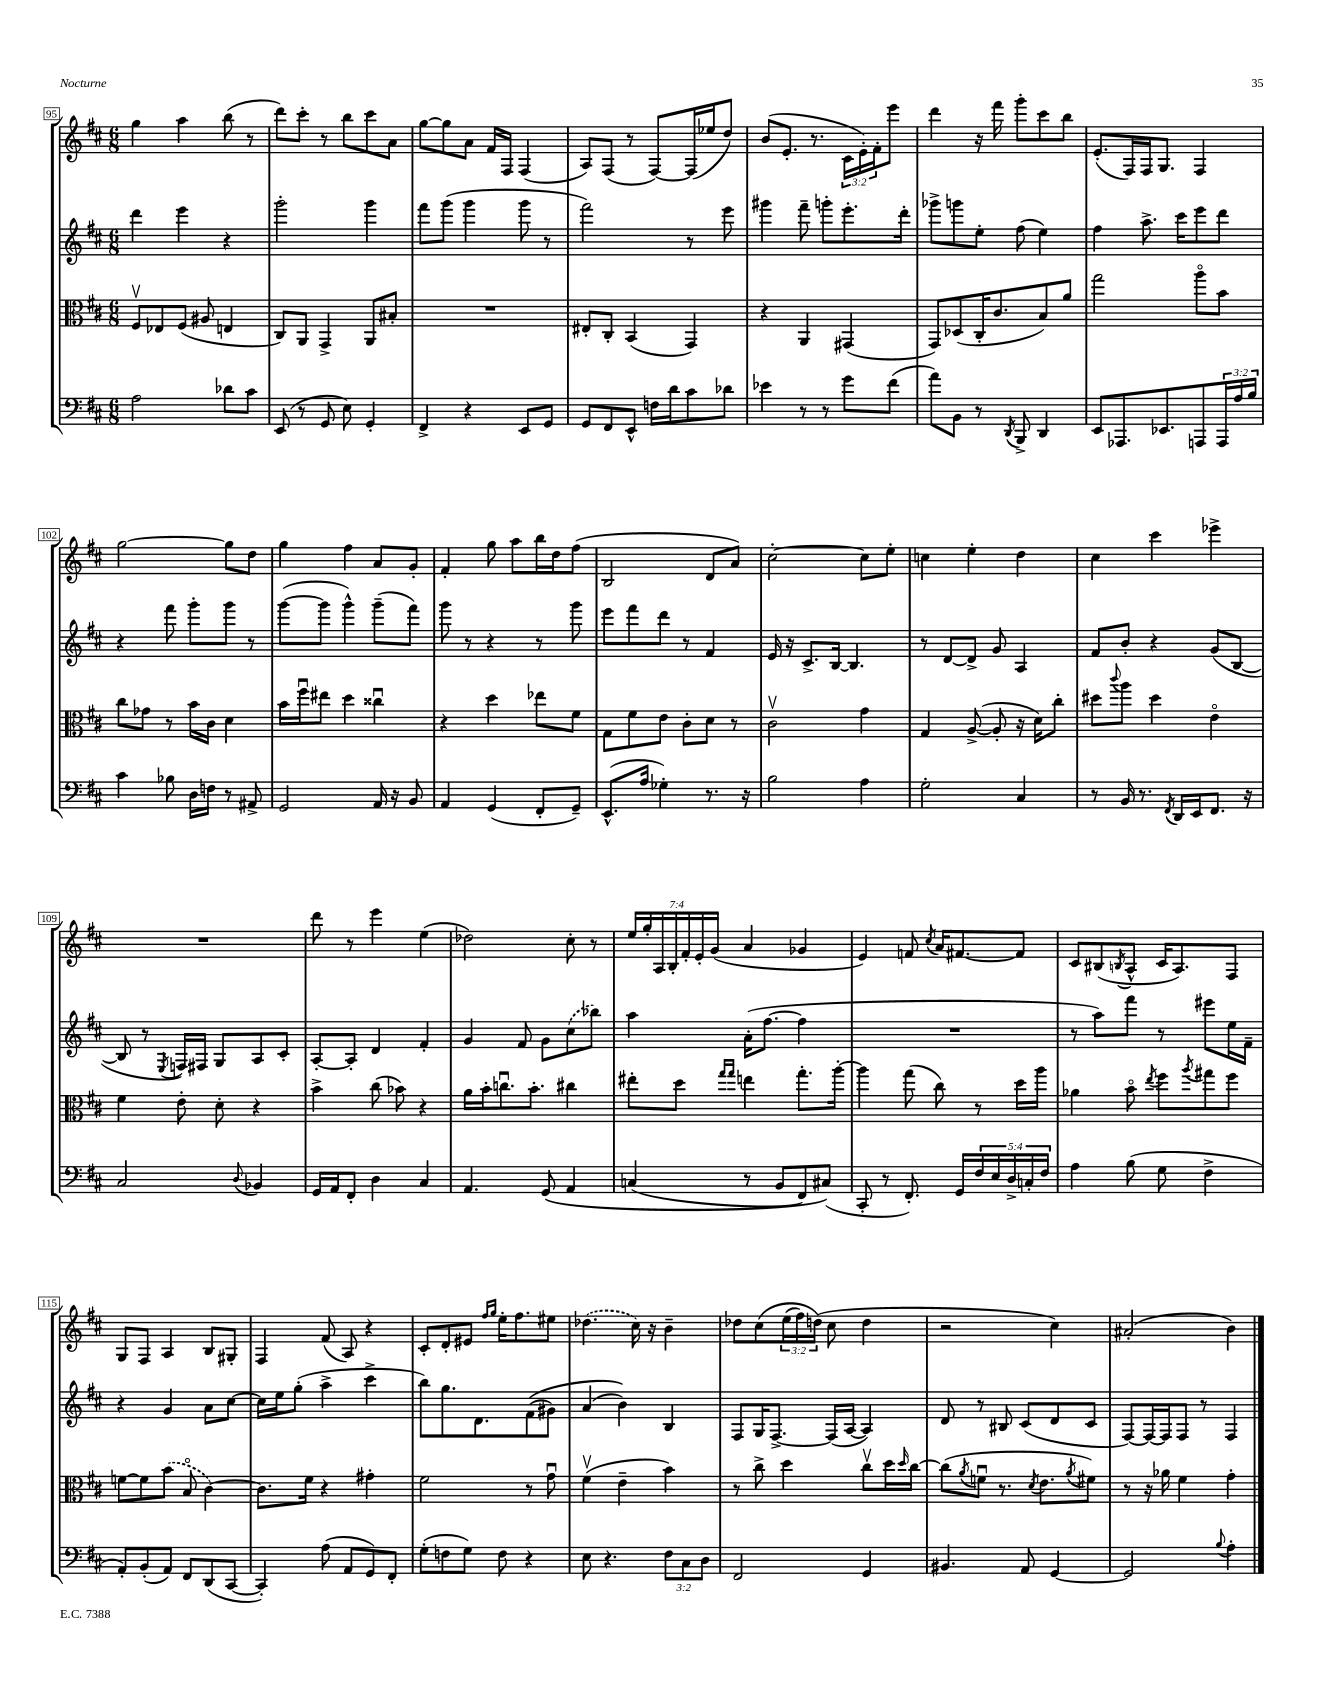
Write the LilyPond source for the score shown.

<<
\new StaffGroup <<
\new Staff = "s0" {
    \clef treble \key d \major \numericTimeSignature \time 6/8 \override Staff.TupletNumber.text = #tuplet-number::calc-fraction-text
    g''4 a''4 b''8( r8 |
    d'''8) cis'''8-. r8 b''8 cis'''8 a'8 |
    g''8~ g''8 a'8 fis'16 fis16 fis4( |
    a8) fis8( r8 fis8~) fis16( ees''16 d''8) |
    b'8( e'8.-. r8. \tuplet 3/2 { cis'16 e'16-.) fis'16-. } e'''8 |
    d'''4 r16 fis'''16 g'''8-. cis'''8 b''8 |
    e'8.-.( fis16) fis16 g8. fis4 |
    g''2~ g''8 d''8 |
    g''4 fis''4 a'8 g'8-. |
    fis'4-. g''8 a''8 b''16 d''16 fis''8( |
    b2 d'8 a'8) |
    cis''2~-. cis''8 e''8-. |
    c''4 e''4-. d''4 |
    cis''4 cis'''4 ees'''4-> |
    R2. |
    d'''8 r8 e'''4 e''4( |
    des''2) cis''8-. r8 |
    \tuplet 7/4 { e''16 g''16-. a16 b16-. fis'16-. e'16-. g'16( } a'4 ges'4 |
    e'4) f'8 \acciaccatura { cis''8 } a'16 fis'8.~ fis'8 |
    cis'8 bis8( \acciaccatura { b8 } a8-^ cis'16 a8.) fis8 |
    g8 fis8 a4 b8 gis8-. |
    fis4 fis'8( a8) r4 |
    cis'8-. d'8-. eis'8 \grace { fis''16 g''16 } e''16-. fis''8. eis''8 |
    \once \slurDashed des''4.( cis''16) r16 b'4-- |
    des''8 cis''8\( \tuplet 3/2 { e''16( fis''16) d''16(\) } cis''8 d''4 |
    r2 cis''4) |
    ais'2-.( b'4) \bar "|." |
}
\new Staff = "s1" {
    \clef treble \key d \major \numericTimeSignature \time 6/8
    d'''4 e'''4 r4 |
    g'''2-. g'''4 |
    fis'''8 g'''8( g'''4 g'''8 r8 |
    fis'''2) r8 e'''8 |
    gis'''4 fis'''8-- g'''8-. e'''8.-. d'''16-. |
    ges'''8-> g'''8 e''8-. fis''8( e''4) |
    fis''4 a''8.-> cis'''16 e'''8 d'''8 |
    r4 fis'''8 g'''8-. g'''8 r8 |
    g'''8~( g'''8 g'''4-^) g'''8--( fis'''8) |
    g'''8 r8 r4 r8 g'''8 |
    e'''8 fis'''8 d'''8 r8 fis'4 |
    e'16 r16 cis'8.-> b16~ b4. |
    r8 d'8~ d'8-> g'8 a4 |
    fis'8 b'8-. r4 g'8( b8~ |
    b8 r8 \acciaccatura { e8 } f16) fis16 g8 a8 cis'8-. |
    a8~-. a8-. d'4 fis'4-. |
    g'4 fis'8 g'8 \once \slurDashed cis''8( bes''8) |
    a''4 a'16-.( fis''8.~ fis''4 |
    R2. |
    r8 a''8) fis'''8 r8 eis'''8 e''16 fis'16-- |
    r4 g'4 a'8 cis''8~ |
    cis''16 e''16 g''8-.( a''4-> cis'''4-> |
    b''8) g''8. d'8. fis'8(\( gis'8) |
    a'4( b'4)\) b4 |
    fis8 g16 fis8.~-> fis16( a16~ a4) |
    d'8 r8 bis8 cis'8( d'8 cis'8 |
    fis8~) fis16~ fis16 fis8 r8 fis4 \bar "|." |
}
\new Staff = "s2" {
    \clef alto \key d \major \numericTimeSignature \time 6/8
    fis8\upbow ees8 fis8( ais8 e4 |
    cis8) a,8 g,4-> a,8 bis8-. |
    R2. |
    eis8-. cis8-. b,4( g,4) |
    r4 a,4 gis,4( |
    g,8) des8( cis16-. cis'8. b8) a'8 |
    g''2 a''8\flageolet b'8 |
    cis''8 ges'8 r8 b'16 cis'16 d'4 |
    b'16 fis''16\downbow eis''8 d''4 cisis''4\downbow |
    r4 d''4 ees''8 fis'8 |
    g8 fis'8 e'8 cis'8-. d'8 r8 |
    cis'2\upbow g'4 |
    g4 a8~->( a8-. r16 d'16) cis''8-. |
    dis''8 \appoggiatura { cis'''8 } a''8 dis''4 e'4\flageolet |
    fis'4 e'8-. d'8-. r4 |
    b'4-> cis''8( bes'8) r4 |
    a'16 b'16-. c''8.\downbow b'8.-. cis''4 |
    eis''8-. d''8 \grace { g''16 g''16 } e''4 g''8.-. a''16~-. |
    a''4 g''8( cis''8) r8 d''16 a''16 |
    aes'4 b'8\flageolet \acciaccatura { e''8 } fis''8 \acciaccatura { a''8 } gis''8 fis''8 |
    f'8~ f'8 \once \slurDashed b'8( b8\flageolet cis'4~) |
    cis'8. fis'16 r4 gis'4-. |
    fis'2 r8 g'8\downbow |
    fis'4\upbow( e'4-- b'4) |
    r8 cis''8-> d''4 cis''8\upbow d''16 \grace { d''16 } cis''16~ |
    cis''8( \acciaccatura { a'8 } f'8\downbow r8. \acciaccatura { d'8 } e'8. \acciaccatura { a'8 } fis'8) |
    r8 r16 aes'16 fis'4 g'4-. \bar "|." |
}
\new Staff = "s3" {
    \clef bass \key d \major \numericTimeSignature \time 6/8 \override Staff.TupletNumber.text = #tuplet-number::calc-fraction-text
    a2 des'8 cis'8 |
    e,8( r8 g,8 e8) g,4-. |
    fis,4-> r4 e,8 g,8 |
    g,8 fis,8 e,8-^ f16 d'16 cis'8 des'8 |
    ees'4 r8 r8 g'8 fis'8( |
    a'8) b,8 r8 \acciaccatura { d,8 } b,,8-> d,4 |
    e,8 aes,,8. ees,8. a,,8 \tuplet 3/2 { a,,16 a16 b16 } |
    cis'4 bes8 d16 f16 r8 ais,8-> |
    g,2 a,16 r16 b,8 |
    a,4 g,4( fis,8-. g,8--) |
    e,8.-^( a16 ges4-.) r8. r16 |
    b2 a4 |
    g2-. cis4 |
    r8 b,16 r8. \acciaccatura { fis,8 } d,16 e,16 fis,8. r16 |
    cis2 \appoggiatura { d8 } bes,4 |
    g,16 a,16 fis,8-. d4 cis4 |
    a,4. g,8\( a,4 |
    c4( r8 b,8 fis,8) cis8(\) |
    cis,8-. r8 fis,8.-.) g,16 \tuplet 5/4 { fis16 e16 d16-> c16-. fis16 } |
    a4 b8( g8 fis4-> |
    a,8-.) b,8-.( a,8) fis,8 d,8( cis,8~ |
    cis,4-.) a8( a,8 g,8) fis,8-. |
    g8-.( f8 g8) f8 r4 |
    e8 r4. \tuplet 3/2 { fis8 cis8 d8 } |
    fis,2 g,4 |
    bis,4. a,8 g,4~ |
    g,2 \appoggiatura { b8 } a4-. \bar "|." |
}
>>
>>
\layout { \context { \Score currentBarNumber = #95 \override BarNumber.stencil = #(make-stencil-boxer 0.1 0.3 ly:text-interface::print) } }
